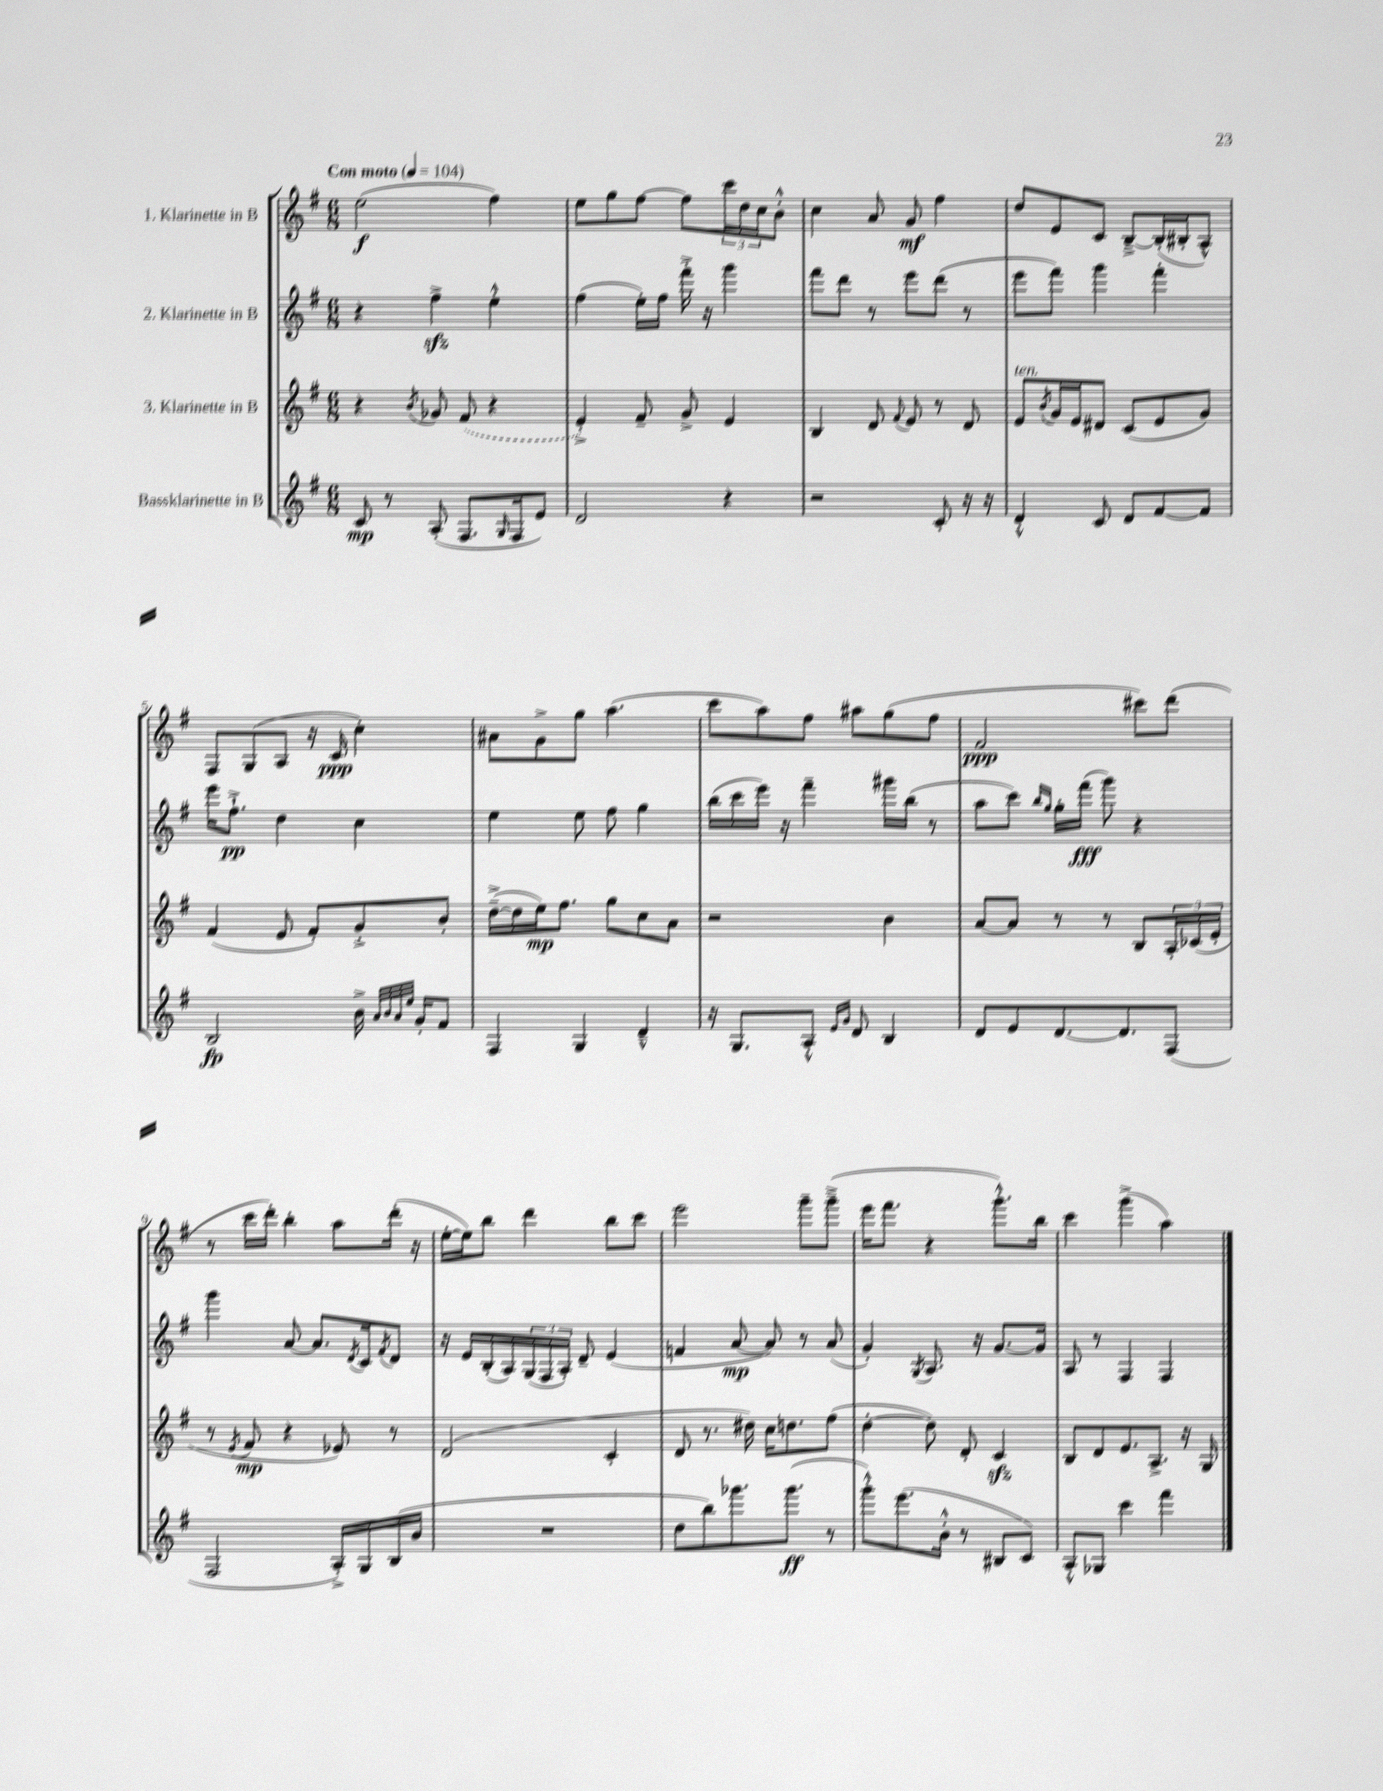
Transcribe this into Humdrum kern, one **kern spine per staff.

**kern	**dynam	**kern	**dynam	**kern	**dynam	**kern	**dynam
*part4	*part4	*part3	*part3	*part2	*part2	*part1	*part1
*staff4	*staff4	*staff3	*staff3	*staff2	*staff2	*staff1	*staff1
*I"Bassklarinette in B	*	*I"3. Klarinette in B	*	*I"2. Klarinette in B	*	*I"1. Klarinette in B	*
*clefG2	*	*clefG2	*	*clefG2	*	*clefG2	*
*k[f#]	*	*k[f#]	*	*k[f#]	*	*k[f#]	*
*M6/8	*	*M6/8	*	*M6/8	*	*M6/8	*
*MM104	*	*MM104	*	*MM104	*	*MM104	*
=1	=1	=1	=1	=1	=1	=1	=1
!	!	!	!	!	!	!LO:TX:a:B:t=Con moto	!
8c/	mp	4r	.	4r	.	(2ee\	f
8r	.	.	.	.	.	.	.
.	.	8qb/	.	.	.	.	.
(8A'/	.	8g-X/	.	4ff#zz^\	.	.	.
8.F#/L	.	(8f#/	.	.	.	.	.
.	.	4r	.	4ee'^^\	.	4ff#\)	.
16qqG/	.	.	.	.	.	.	.
16F#/k	.	.	.	.	.	.	.
8e/J)	.	.	.	.	.	.	.
=2	=2	=2	=2	=2	=2	=2	=2
2d/	.	4e'^/)	.	(4ff#\	.	8ee\L	.
.	.	.	.	.	.	8gg\	.
.	.	8f#~/	.	16ee'\LL)	.	[8ff#\J	.
.	.	.	.	16ff#\JJ	.	.	.
.	.	8g^/	.	16fff#'^\	.	8ff#\L]	.
.	.	.	.	16r	.	.	.
4r	.	4e/	.	4ggg\	.	24ccc\L	.
.	.	.	.	.	.	24dd\	.
.	.	.	.	.	.	24cc\J	.
.	.	.	.	.	.	8b'^^\J	.
=3	=3	=3	=3	=3	=3	=3	=3
2r	.	4B/	.	8fff#\L	.	4cc\	.
.	.	.	.	8ddd\J	.	.	.
.	.	8d/	.	8r	.	8a/	.
.	.	8qqf#/	.	.	.	.	.
.	.	8e/	.	8eee\L	.	8g/	mf
8c'/	.	8r	.	(8ddd\J	.	4ff#\	.
16r	.	8d/	.	8r	.	.	.
16r	.	.	.	.	.	.	.
=4	=4	=4	=4	=4	=4	=4	=4
!	!	!LO:TX:a:i:t=ten.	!	!	!	!	!
4d'^^/	.	8e/L	.	8eee\L	.	8dd/L	.
.	.	8qb/	.	.	.	.	.
.	.	16g/L	.	8fff#\J)	.	8e/	.
.	.	16e/J	.	.	.	.	.
8c/	.	8d#X/J	.	4ggg\	.	8c/J	.
8d/L	.	(8c/L	.	.	.	[8B~^/L	.
[8f#/	.	8e/	.	4fff#'\	.	(16B'/L]	.
.	.	.	.	.	.	16B#X'/J	.
8f#/J]	.	8g/J)	.	.	.	8A^^/J)	.
!!LO:LB:g=z
=5	=5	=5	=5	=5	=5	=5	=5
2B/	fp	(4f#/	.	16eee\KL	.	8F#/L	.
.	.	.	.	8.ff#`^\J	pp	.	.
.	.	.	.	.	.	(8G/	.
.	.	8e/	.	4dd\	.	8A/J	.
.	.	8f#'/L)	.	.	.	16r	.
.	.	.	.	.	.	16c/	ppp
16b^\	.	8g'^/	.	4cc\	.	4cc'\)	.
32qqa/LLL	.	.	.	.	.	.	.
32qqb/	.	.	.	.	.	.	.
32qqa/	.	.	.	.	.	.	.
32qqee/JJJ	.	.	.	.	.	.	.
16g'/KL	.	.	.	.	.	.	.
8f#/J	.	8b'/J	.	.	.	.	.
=6	=6	=6	=6	=6	=6	=6	=6
4F#/	.	([16dd~^\LL	.	4ee\	.	8a#X\L	.
.	.	16dd\]	.	.	.	.	.
.	.	16ee\J)	mp	.	.	8g^\	.
.	.	8.ff#\J	.	.	.	.	.
4G/	.	.	.	8ee\	.	8gg\J	.
.	.	8gg\L	.	8ff#\	.	(4.aa\	.
4d~^^/	.	8cc\	.	4gg\	.	.	.
.	.	8a\J	.	.	.	.	.
=7	=7	=7	=7	=7	=7	=7	=7
16r	.	2r	.	(16bb\LL	.	8ccc\L	.
8.G/L	.	.	.	16ccc\	.	.	.
.	.	.	.	16eee\JJ)	.	8aa\)	.
.	.	.	.	16r	.	.	.
8A'^^/J	.	.	.	4fff#~\	.	8ff#\J	.
16qqe/LL	.	.	.	.	.	.	.
16qqg/JJ	.	.	.	.	.	.	.
8d/	.	.	.	.	.	8aa#X\L	.
4B/	.	4b\	.	16ggg#X\LL	.	(8gg\	.
.	.	.	.	(16bb\JJ	.	.	.
.	.	.	.	8r	.	8ff#\J	.
=8	=8	=8	=8	=8	=8	=8	=8
8d/L	.	[8a/L	.	8aa\L	.	2f#/	ppp
8e/	.	8a/J]	.	8ccc\J)	.	.	.
.	.	.	.	16qqbb/LL	.	.	.
.	.	.	.	16qqgg/JJ	.	.	.
[8.d/	.	8r	.	16gg'\LL	.	.	.
.	.	.	.	(16fff#\JJ	fff	.	.
.	.	8r	.	8ggg\)	.	.	.
8.d/]	.	.	.	.	.	.	.
.	.	8B/L	.	4r	.	8ccc#X\L)	.
(8F#/J	.	24A'/L	.	.	.	(8ddd\J	.
.	.	(24c-X/	.	.	.	.	.
.	.	24e'/JJ	.	.	.	.	.
!!LO:LB:g=z
=9	=9	=9	=9	=9	=9	=9	=9
2F#/	.	8r	.	4ggg\	.	8r	.
.	.	8qe/	.	.	.	.	.
.	.	8f#/	mp	.	.	16ccc\LL	.
.	.	.	.	.	.	16ddd'\JJ)	.
.	.	4r	.	[8a/	.	4bb'\	.
.	.	.	.	8.a/L]	.	.	.
16A'^/LL)	.	8e-X/)	.	.	.	8aa\L	.
.	.	.	.	8qd/	.	.	.
16G/	.	.	.	16c/k	.	.	.
.	.	.	.	8qf#/	.	.	.
(16B/	.	8r	.	8d/J	.	(16ddd'\Jk	.
16b/JJ	.	.	.	.	.	16r	.
=10	=10	=10	=10	=10	=10	=10	=10
2.r	.	(2d/	.	16r	.	[16ee'\LL	.
.	.	.	.	16e/LL	.	16ee\J])	.
.	.	.	.	(16B'/	.	8bb\J	.
.	.	.	.	16A/)	.	.	.
.	.	.	.	(24G/	.	4ddd\	.
.	.	.	.	24F#/	.	.	.
.	.	.	.	24A'/JJ)	.	.	.
.	.	.	.	8d~/	.	.	.
.	.	4c'/	.	(4e/	.	8bb\L	.
.	.	.	.	.	.	8ccc\J	.
=11	=11	=11	=11	=11	=11	=11	=11
8dd\L	.	8d/	.	4fn/	.	2eee\	.
8bb\)	.	8.r	.	.	.	.	.
8.ggg-X\	.	.	.	[8a/	mp	.	.
.	.	16dd#X\)	.	.	.	.	.
.	.	16cc\KL	.	8a/])	.	.	.
(8.ggg-\J	ff	8.ddn\	.	.	.	.	.
.	.	.	.	8r	.	8ggg~\L	.
8r	.	(8ff#\J	.	(8a/	.	(8ggg~^\J	.
=12	=12	=12	=12	=12	=12	=12	=12
8ggg'^^\L)	.	[4dd'\	.	4g'/)	.	16eee\KL	.
.	.	.	.	.	.	8.fff#\J	.
(8.eee\	.	.	.	.	.	.	.
.	.	.	.	8qG/	.	.	.
.	.	8dd\])	.	8.A/	.	4r	.
16b'^^\Jk	.	.	.	.	.	.	.
8r	.	8d'/	.	.	.	.	.
.	.	.	.	16r	.	.	.
8B#X/L	.	4czz/	.	[8.g/L	.	8.ggg'^^\L)	.
8c/J)	.	.	.	.	.	.	.
.	.	.	.	16g/Jk]	.	16bb\Jk	.
=13	=13	=13	=13	=13	=13	=13	=13
8A'^^/L	.	8B/L	.	8A/	.	4ccc\	.
8G-X/J	.	8d/	.	8r	.	.	.
4ccc\	.	8.e/	.	4F#/	.	(4ggg^\	.
.	.	8.A^/J	.	.	.	.	.
4fff#\	.	.	.	4F#/	.	4aa\)	.
.	.	16r	.	.	.	.	.
.	.	16G/	.	.	.	.	.
==	==	==	==	==	==	==	==
*-	*-	*-	*-	*-	*-	*-	*-
